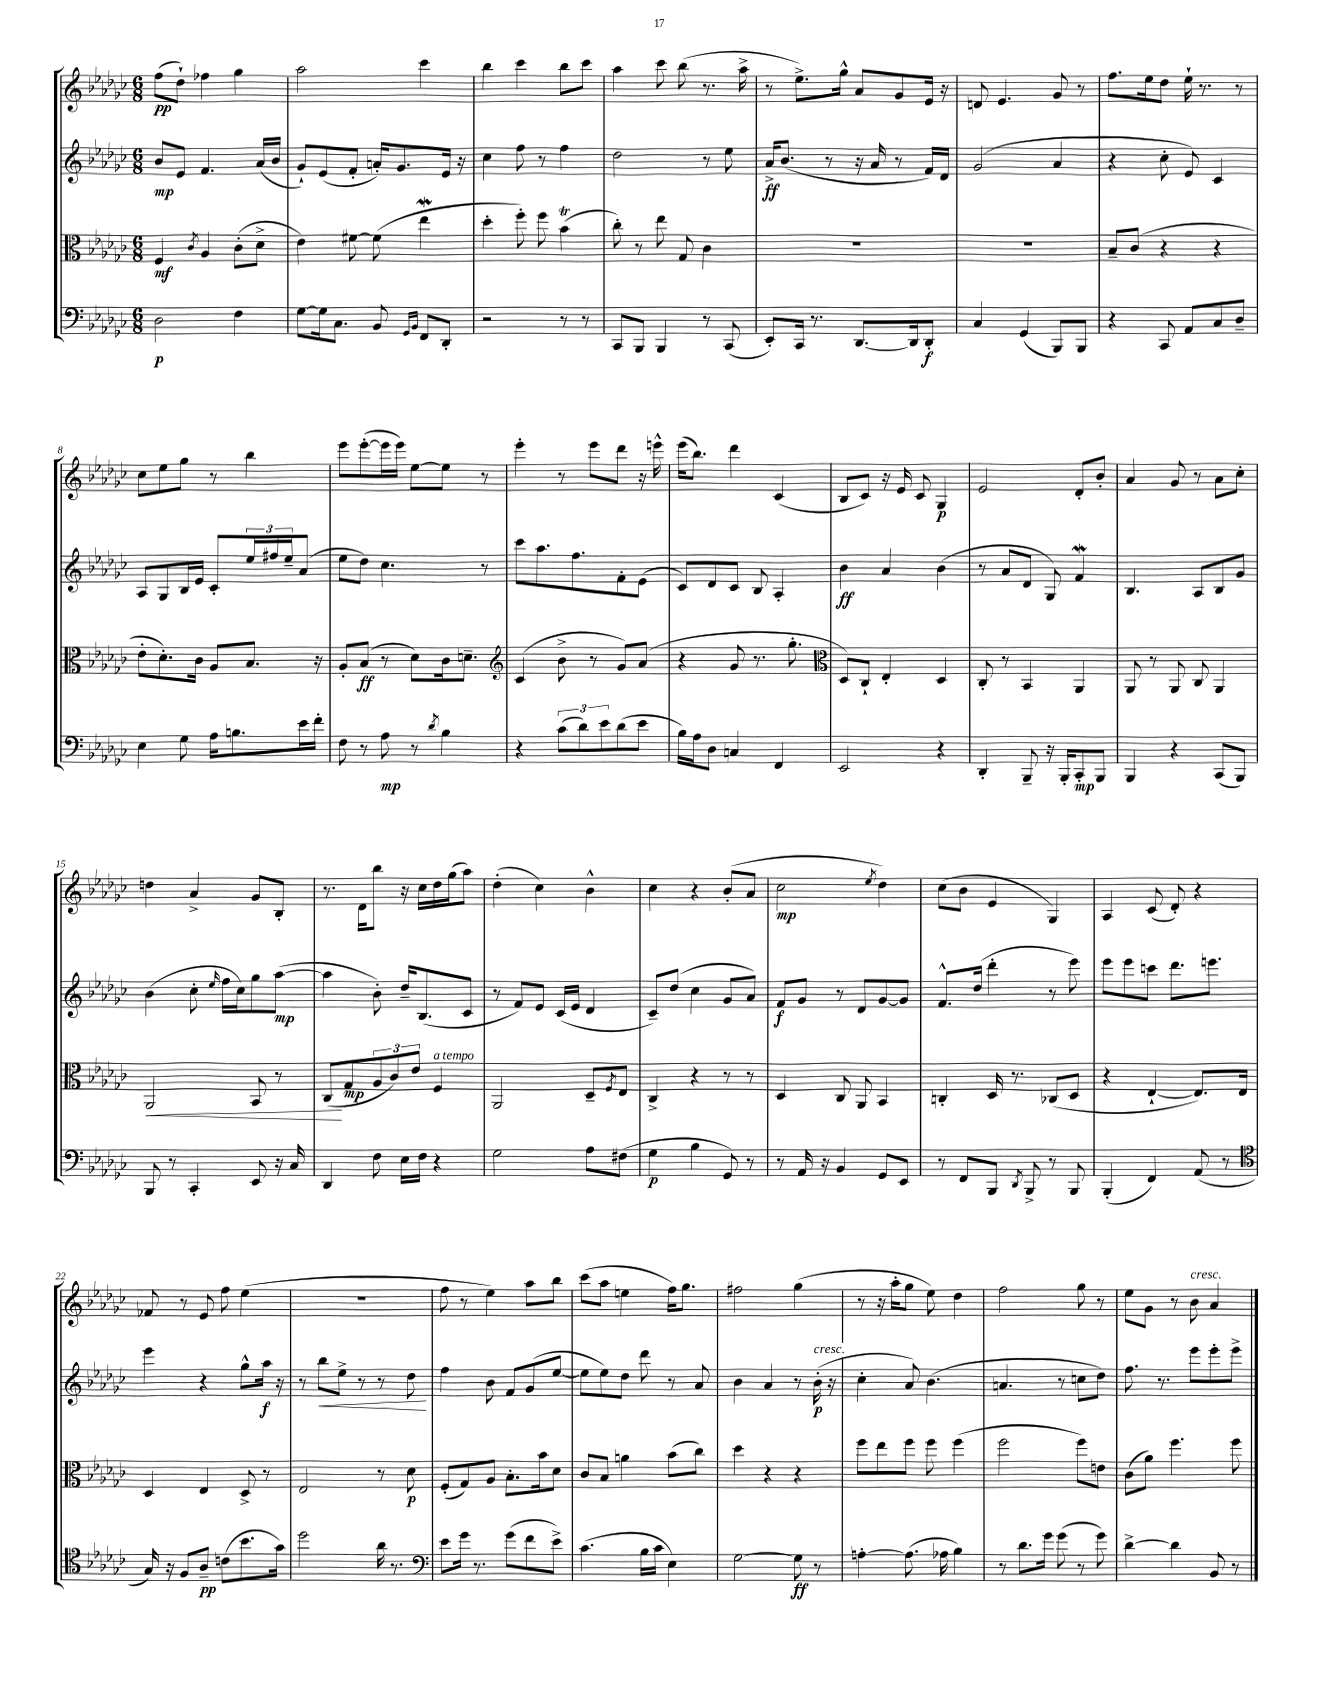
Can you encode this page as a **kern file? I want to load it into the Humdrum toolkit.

**kern	**kern	**kern	**kern
*staff4	*staff3	*staff2	*staff1
*clefF4	*clefC3	*clefG2	*clefG2
*k[b-e-a-d-g-c-]	*k[b-e-a-d-g-c-]	*k[b-e-a-d-g-c-]	*k[b-e-a-d-g-c-]
*M6/8	*M6/8	*M6/8	*M6/8
2D-\	4F/	8b-/L	(8ff\L
.	.	8e-/J	8dd-`\J)
.	8qc-/	.	.
.	4A-/	4.f/	4ff-\
4F\	(8c-'\L	.	4gg-\
.	8d-^\J	(16a-/LL	.
.	.	16b-/JJ	.
=	=	=	=
[8G-\L	4e-\)	8g-`/L)	2aa-\
16G-\]k	.	(8e-/	.
8.C-\J	.	.	.
.	[8f#\	8f'/J	.
8BB-/	(8f#\]	16a'/LK)	.
.	.	8.g-/	.
16qqGG-/LL	.	.	.
16qqBB-/JJ	.	.	.
8FF/L	4ee-\	.	4ccc-\
8DD-'/J	.	16e-/Jk	.
.	.	16r	.
=	=	=	=
2r	4dd-'\	4cc-\	4bb-\
.	8ff'\)	8ff\	4ccc-\
.	8ff\	8r	.
8r	(4b-\	4ff\	8bb-\L
8r	.	.	8ccc-\J
=	=	=	=
8CC-/L	8cc-'\)	2dd-\	4aa-\
8BBB-/J	8r	.	.
4BBB-/	8ee-\	.	8ccc-\
.	8G-/	.	(8bb-\
8r	4c-\	8r	8.r
(8CC-/	.	8ee-\	.
.	.	.	16aa-^\
=	=	=	=
8EE-'/L)	2.r	16a-^/LK	8r
.	.	(8.b-/J	.
16CC-/Jk	.	.	8.ee-^\L)
8.r	.	.	.
.	.	8r	.
.	.	.	16gg-^^\Jk
[8.DD-/L	.	16r	8a-/L
.	.	16a-/	.
.	.	8r	8g-/
16DD-/]k	.	.	.
8DD-'/J	.	16f/LL)	16e-/Jk
.	.	16d-/JJ	16r
=	=	=	=
4C-/	2.r	(2g-/	8d/
.	.	.	4.e-/
(4GG-/	.	.	.
8BBB-/L)	.	4a-/	8g-/
8BBB-/J	.	.	8r
=	=	=	=
4r	8B-~/L	4r	8.ff\L
.	(8c-/J	.	.
.	.	.	16ee-\k
8CC-/	4r	8cc-'\	8dd-\J
8AA-/L	.	8e-/)	16ee-`\
.	.	.	8.r
8C-/	4r	4c-/	.
8D-~/J	.	.	8r
=	=	=	=
4E-\	8e-'\L	8A-/L	8cc-\L
.	8.d-'\)	8G-/	8ee-\
8G-\	.	16B-/L	8gg-\J
.	16c-\Jk	16e-/JJ	.
16A-\LK	8A-/L	8c-'/L	8r
8.B\	.	.	.
.	8.B-/J	24ee-/L	4bb-\
.	.	24ff#/	.
.	.	24ee-~/J	.
16e-\L	.	(8a-/J	.
16f'\JJ	16r	.	.
=	=	=	=
8F\	8A-'/L	8ee-\L	8eee-\L
8r	(8B-/J	8dd-\J)	([8eee-'\
8A-\	8r	4.cc-\	16eee-\]L
.	.	.	16eee-\JJ)
8r	8d-\L)	.	[8ee-\L
8qd-/	.	.	.
4B-\	16c-\k	.	8ee-\]J
.	8.d~\J	.	.
.	.	8r	8r
=	=	=	=
*	*clefG2	*	*
4r	(4c-/	8ccc-\L	4eee-'\
.	.	8.aa-\	.
(12c-\L	8b-^\	.	8r
.	.	8.ff\	.
12d-\)	.	.	.
.	8r	.	8eee-\L
12e-\	.	.	.
(8d-\	8g-/L)	8f'\	8ddd-\J
8e-\J	(8a-/J	(8e-\J	16r
.	.	.	16eee^^\
=	=	=	=
16B-\LL)	4r	8c-/L)	(16eee-\LK
16A-\J	.	.	8.bb-\J)
8D-\J	.	8d-/	.
4C/	8g-/	8c-/J	4ddd-\
.	8.r	8B-/	.
4FF/	.	4A-'/	(4c-/
.	8.gg-'\	.	.
=	=	=	=
*	*clefC3	*	*
2EE-/	8D-/L)	4b-\	8B-/L
.	8C-`/J	.	8c-/J)
.	4E-'/	4a-/	16r
.	.	.	16e-/
.	.	.	8c-/
4r	4D-/	(4b-\	4G-/
=	=	=	=
4DD-'/	8C-'/	8r	2e-/
.	8r	8a-/L	.
8BBB-~/	4BB-/	8d-/J	.
16r	.	8G-/)	.
16BBB-'/LK	.	.	.
8CC-'/	4AA-/	4f/	8d-'/L
8BBB-/J	.	.	8b-'/J
=	=	=	=
4BBB-/	8AA-/	4.B-/	4a-/
.	8r	.	.
4r	8AA-/	.	8g-/
.	8C-/	8A-/L	8r
(8CC-/L	4AA-/	8B-/	8a-\L
8BBB-/J)	.	8g-/J	8cc-'\J
=	=	=	=
8BBB-/	2AA-/	(4b-\	4dd\
8r	.	.	.
4CC-'/	.	8cc-'\	4a-^/
.	.	16qqee-/	.
.	.	16ff\LL	.
.	.	16cc-\J)	.
8EE-/	8BB-/	8gg-\	8g-/L
16r	8r	([8aa-\J	8B-'/J
16C-/	.	.	.
=	=	=	=
4DD-/	(8C-/L	4aa-\]	8.r
.	8G-/	.	.
.	.	.	16d-\LK
8F\	12A-/	8b-'\)	8bb-\J
.	12c-/)	.	.
16E-\LL	.	16dd-~/LK	16r
.	12e-/J	.	.
16F\JJ	.	(8.B-/	16cc-\LL
4r	4F/	.	16dd-\
.	.	.	(16gg-\J
.	.	8c-/J	8aa-\J)
=	=	=	=
2G-\	2AA-/	8r	(4dd-'\
.	.	8f/L)	.
.	.	8e-/J	4cc-\)
.	.	(16c-/LL	.
.	.	16e-/JJ	.
8A-\L	8D-~/L	4d-/	4b-^^\
.	8qF/	.	.
(8F#\J	8E-/J	.	.
=	=	=	=
4G-\	4C-^/	8c-~/L)	4cc-\
.	.	(8dd-/J	.
4B-\	4r	4cc-\	4r
8GG-/)	8r	8g-/L	(8b-'/L
8r	8r	8a-/J)	8a-/J
=	=	=	=
8r	4D-/	8f/L	2cc-\
16AA-/	.	8g-/J	.
16r	.	.	.
4BB-/	8C-/	8r	.
.	8AA-/	8d-/L	.
.	.	.	8qee-/
8GG-/L	4BB-/	[8g-/	4dd-\)
8EE-/J	.	8g-/]J	.
=	=	=	=
8r	4C'/	8.f^^/L	(8cc-\L
8FF/L	.	.	8b-\J
.	.	(16dd-/Jk	.
8BBB-/J	16D-/	4ddd-'\	4e-/
.	8.r	.	.
8qDD-/	.	.	.
8BBB-^/	.	.	.
8r	(8C-/L	8r	4G-/)
8BBB-/	8D-/J	8eee-\)	.
=	=	=	=
(4BBB-'/	4r	8eee-\L	4A-/
.	.	8eee-\	.
4FF/)	[4E-`/	8ccc\J	(8c-/
.	.	8.ddd-\L	8d-'/)
(8AA-/	8.E-/]L)	.	4r
.	.	8.eee\J	.
8r	.	.	.
.	16E-/Jk	.	.
=	=	=	=
*clefC4	*	*	*
16G-/)	4D-/	4eee-\	8f-/
16r	.	.	.
8F/L	.	.	8r
8A-~/J	4E-/	4r	8e-/
(8c\L	.	.	8ff\
8.b-\	8D-^/	8gg-^^\L	(4ee-\
.	8r	16aa-\Jk	.
16g-\Jk)	.	16r	.
=	=	=	=
2dd-\	2E-/	8r	2.r
.	.	8bb-\L	.
.	.	8ee-^\J	.
.	.	8r	.
16a-\	8r	8r	.
8.r	.	.	.
.	8d-\	8dd-\	.
=	=	=	=
*clefF4	*	*	*
8e-\L	(8F'/L	4ff\	8ff\
16g-\Jk	8G-/)	.	8r
8.r	.	.	.
.	8A-/J	8b-\	4ee-\)
(8g-\L	8.B-'\L	8f/L	.
8f\	.	(8g-/	8aa-\L
.	16b-\k	.	.
8e-^\J)	8d-\J	[8ee-/J	8bb-\J
=	=	=	=
(4.c-\	8c-/L	8ee-\]L	(8ccc-\L
.	8B-/J	8ee-\)	8aa-\J
.	4a\	8dd-\J	4ee\
16B-\LL	.	8ddd-\	.
16c-\JJ	.	.	.
4E-\)	(8b-\L	8r	16ff\LK)
.	.	.	8.gg-\J
.	8cc-\J)	8a-/	.
=	=	=	=
[2G-\	4dd-\	4b-\	2ff#\
.	4r	4a-/	.
8G-\]	4r	8r	(4gg-\
8r	.	(16b-'\	.
.	.	16r	.
=	=	=	=
[4A'\	8ff\L	4cc-'\	8r
.	8ee-\	.	16r
.	.	.	16aa-'\LK
(8.A\]	8ff\J	8a-/)	8gg-\J
.	8ff\	(4.b-\	8ee-\)
16A-\	.	.	.
4B-\)	(4ff\	.	4dd-\
=	=	=	=
8r	2ff\	4.a/	2ff\
8.d-\L	.	.	.
16g-\Jk	.	.	.
(8g-\	.	8r	.
8r	8ff\L)	8cc\L	8gg-\
8g-\)	8e\J	8dd-\J)	8r
=	=	=	=
[4d-^\	(8c-\L	8.ff\	8ee-\L
.	8a-\J)	.	8g-\J
.	.	8.r	.
4d-\]	4.ff\	.	8r
.	.	8eee-\L	8b-\
8BB-/	.	8eee-'\	4a-/
8r	8ff\	8eee-^\J	.
==	==	==	==
*-	*-	*-	*-
